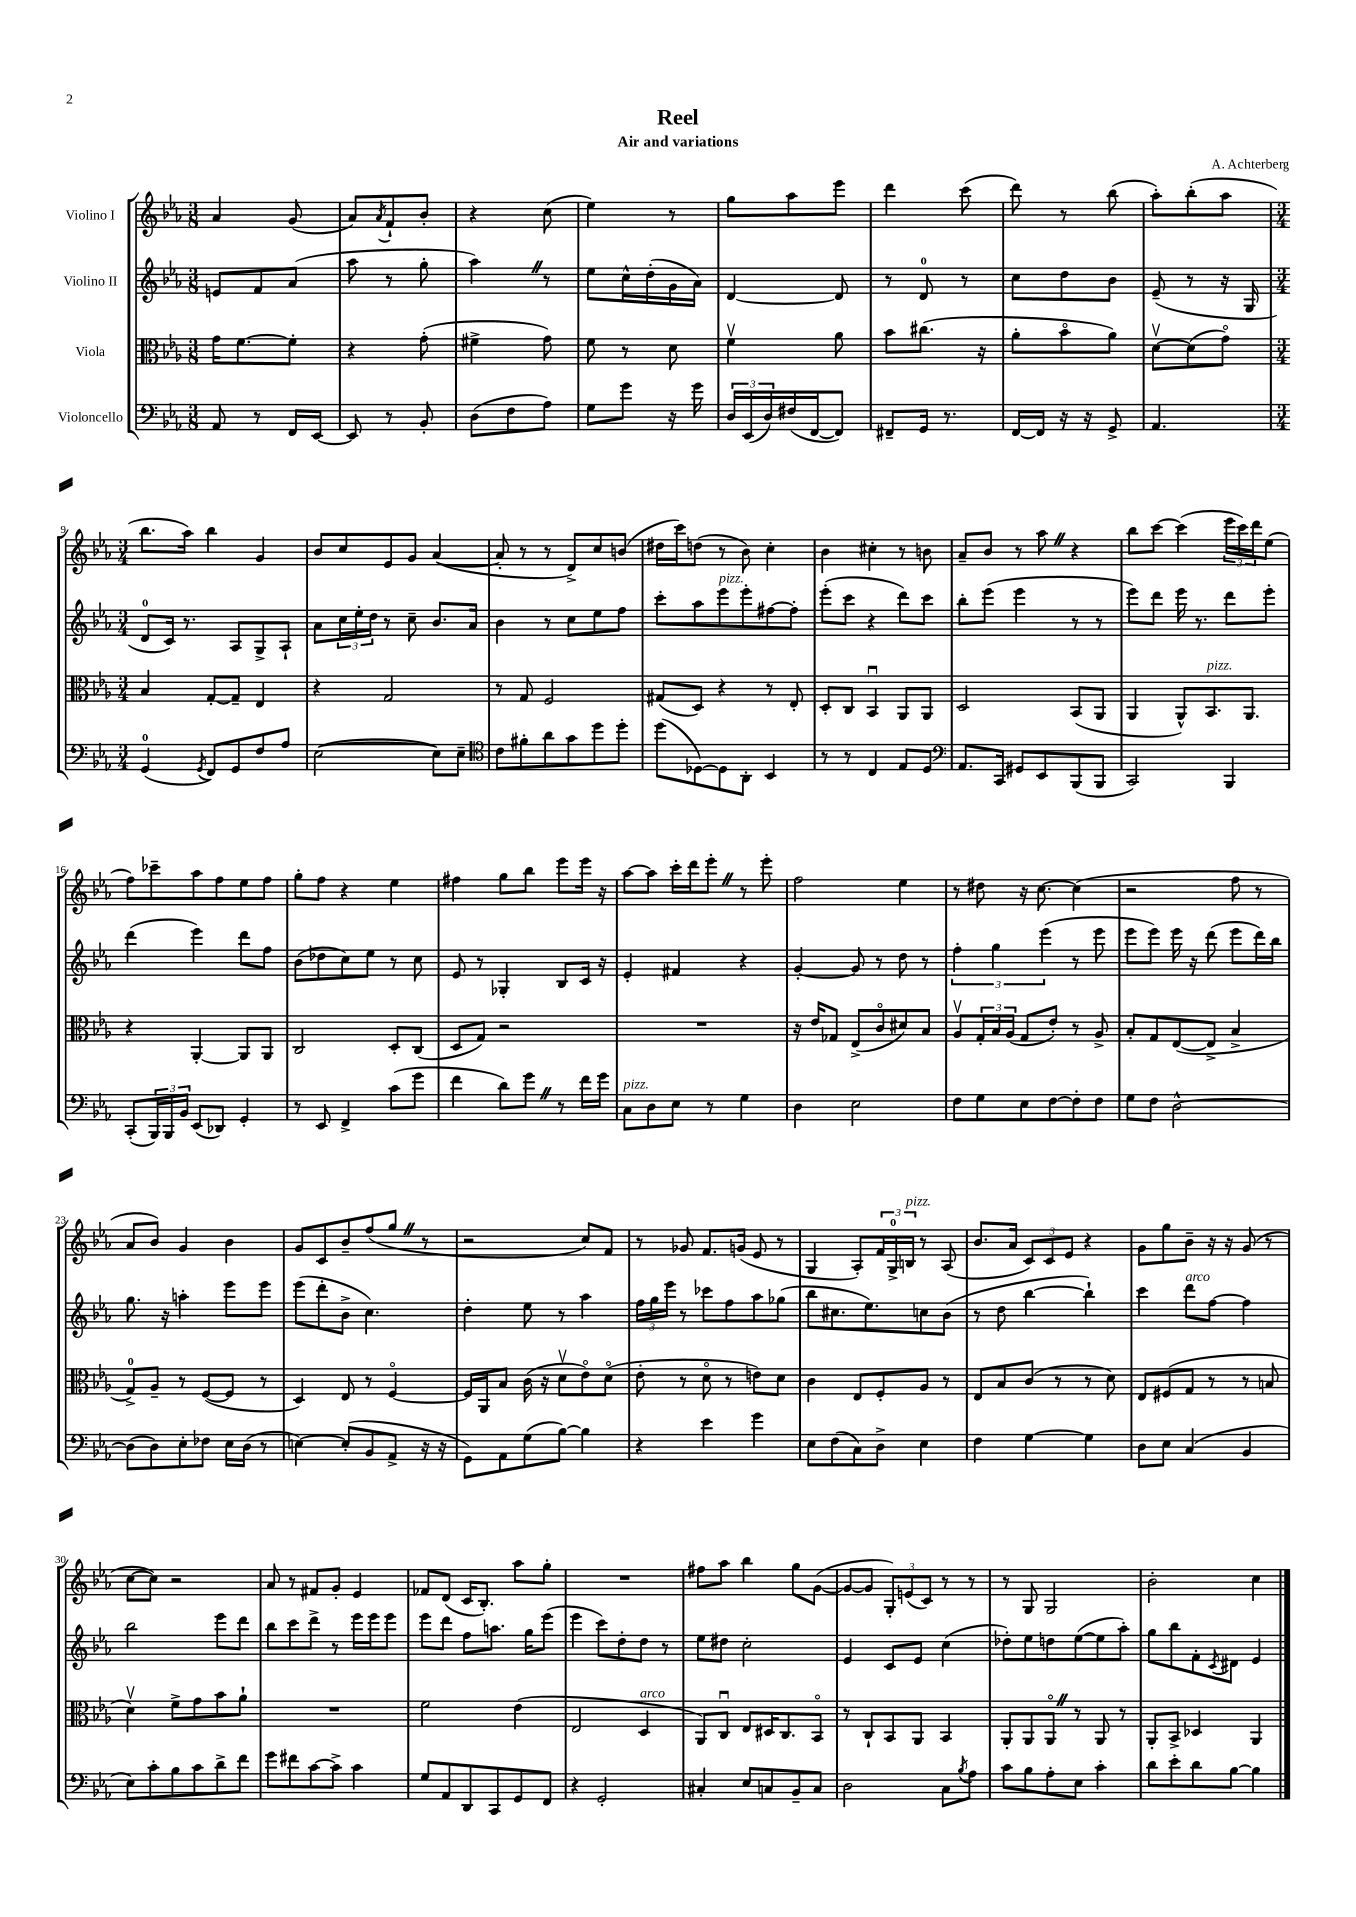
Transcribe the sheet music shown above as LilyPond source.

\header { title = "Reel" composer = "A. Achterberg" subtitle = "Air and variations" }
<<
\new StaffGroup <<
\new Staff = "s0" \with { instrumentName = "Violino I" } {
    \clef treble \key ees \major \numericTimeSignature \time 3/8
    aes'4 g'8( |
    aes'8) \acciaccatura { aes'8 } f'8-! bes'8-. |
    r4 c''8( |
    ees''4) r8 |
    g''8 aes''8 ees'''8 |
    d'''4 c'''8( |
    d'''8) r8 bes''8( |
    aes''8-.) bes''8-.( aes''8 |
    \numericTimeSignature \time 3/4 bes''8. aes''16) bes''4 g'4 |
    bes'8 c''8 ees'8 g'8 aes'4~( |
    aes'8-. r8 r8 d'8->) c''8 b'8( |
    dis''16 c'''16) d''8( r8 bes'8) c''4-. |
    bes'4 cis''4-. r8 b'8 |
    aes'8-- bes'8 r8 aes''8 \once \override BreathingSign.text = \markup { \musicglyph "scripts.caesura.straight" } \breathe r4 |
    bes''8 c'''8~ c'''4( \tuplet 3/2 { ees'''16 c'''16) d'''16 } ees''8( |
    f''8) ces'''8-- aes''8 f''8 ees''8 f''8 |
    g''8-. f''8 r4 ees''4 |
    fis''4 g''8 bes''8 ees'''8 ees'''16 r16 |
    aes''8~ aes''8 c'''16-. d'''16 ees'''8-. \once \override BreathingSign.text = \markup { \musicglyph "scripts.caesura.straight" } \breathe r8 ees'''8-. |
    f''2 ees''4 |
    r8 dis''8 r16 c''8.~ c''4( |
    r2 f''8 r8 |
    aes'8 bes'8) g'4 bes'4 |
    g'8 c'8 bes'8-- f''8( g''8 \once \override BreathingSign.text = \markup { \musicglyph "scripts.caesura.straight" } \breathe r8 |
    r2 c''8) f'8 |
    r8 ges'8 f'8. g'16( ees'8 r8 |
    g4 aes8-.) \tuplet 3/2 { f'16 g16-0-> b16^\markup { \italic "pizz." } } r8 aes8( |
    bes'8. aes'16 \tuplet 3/2 { c'8) c'8 ees'8 } r4 |
    g'8 g''8 bes'8-- r16 r16 g'8( r8 |
    c''8~ c''8) r2 |
    aes'8 r8 fis'8 g'8-. ees'4 |
    fes'8 d'8( c'16 bes8.-.) aes''8 g''8-. |
    R2. |
    fis''8 aes''8 bes''4 g''8 g'8~( |
    g'8~ g'8 \tuplet 3/2 { g8-.) e'8( c'8) } r8 r8 |
    r8 g8 g2 |
    bes'2-. c''4 \bar "|." |
}
\new Staff = "s1" \with { instrumentName = "Violino II" } {
    \clef treble \key ees \major \numericTimeSignature \time 3/8
    e'8 f'8 aes'8( |
    aes''8 r8 g''8-. |
    aes''4) \once \override BreathingSign.text = \markup { \musicglyph "scripts.caesura.straight" } \breathe r8 |
    ees''8 c''16-^ d''16-.( g'16 aes'16) |
    d'4~ d'8 |
    r8 d'8-0 r8 |
    c''8 d''8 bes'8 |
    ees'8--( r8 r16 g16 |
    \numericTimeSignature \time 3/4 d'8-0 c'16) r8. aes8 g8-> aes8-! |
    aes'8 \tuplet 3/2 { c''16 ees''16-. d''16 } r8 c''8-- bes'8. aes'16 |
    bes'4 r8 c''8 ees''8 f''8 |
    c'''8-. aes''8 ees'''8^\markup { \italic "pizz." } ees'''8-. fis''8~ fis''8-. |
    ees'''8-.( c'''8 r4 d'''8) c'''8 |
    bes''8-. ees'''8( ees'''4 r8 r8 |
    ees'''8) d'''8 ees'''16 r8. d'''8 ees'''8-. |
    d'''4( ees'''4) d'''8 f''8 |
    bes'8( des''8 c''8) ees''8 r8 c''8 |
    ees'8 r8 ges4-. bes8 c'16 r16 |
    ees'4-. fis'4 r4 |
    g'4~-. g'8 r8 d''8 r8 |
    \tuplet 3/2 { f''4-. g''4 ees'''4( } r8 ees'''8 |
    ees'''8 ees'''8) ees'''16 r16 d'''8( ees'''8 d'''16) bes''16 |
    g''8. r16 a''4-. ees'''8 ees'''8 |
    ees'''8( d'''8-. bes'8-> c''4.) |
    d''4-. ees''8 r8 aes''4 |
    \tuplet 3/2 { f''16 g''16 ees'''16 } r8 ces'''8 f''8 aes''8 ges''8( |
    bes''8 cis''8. ees''8.) c''8 bes'8( |
    r8 d''8 bes''4~ bes''4-!) |
    c'''4 d'''8^\markup { \italic "arco" } f''8~ f''4 |
    bes''2 ees'''8 d'''8 |
    bes''8 c'''8 d'''8-> r8 ees'''16 ees'''16 ees'''8 |
    ees'''8 d'''8 f''8 a''8. g''16 ees'''8( |
    ees'''4 c'''8) d''8-. d''8 r8 |
    ees''8 dis''8 c''2-. |
    ees'4 c'8 ees'8 c''4( |
    des''8-.) ees''8 d''8 ees''8~( ees''8 aes''8-.) |
    g''8 bes''8 f'8-. \acciaccatura { c'8 } dis'8 ees'4 \bar "|." |
}
\new Staff = "s2" \with { instrumentName = "Viola" } {
    \clef alto \key ees \major \numericTimeSignature \time 3/8
    g'16 f'8.~ f'8-. |
    r4 g'8-.( |
    fis'4-> g'8) |
    f'8 r8 d'8 |
    f'4\upbow aes'8 |
    bes'8 cis''8.( r16 |
    aes'8-. bes'8\flageolet aes'8) |
    d'8~\upbow d'8( g'8\flageolet) |
    \numericTimeSignature \time 3/4 bes4 g8~-. g8-- ees4 |
    r4 g2 |
    r8 g8 f2 |
    gis8( d8) r4 r8 ees8-. |
    d8-. c8 bes,4\downbow aes,8 aes,8 |
    d2 bes,8( aes,8 |
    aes,4 aes,8-^) bes,8.^\markup { \italic "pizz." } aes,8. |
    r4 aes,4~-. aes,8 aes,8 |
    c2 d8-. c8( |
    d8 g8) r2 |
    R2. |
    r16 ees'16 ges8 ees8->( c'8\flageolet dis'8) bes8 |
    aes8\upbow \tuplet 3/2 { g16-. bes16 aes16( } g8 ees'8-.) r8 aes8-> |
    bes8-. g8 ees8~( ees8-> bes4-> |
    g8-0->) aes8-- r8 f8~( f8 r8 |
    d4) ees8 r8 f4~\flageolet |
    f16 aes,16 bes8 c'16( r16 d'8\upbow ees'8\flageolet) d'8\flageolet( |
    ees'8-. r8 d'8\flageolet r8 e'8) d'8 |
    c'4 ees8 f8-. aes8 r8 |
    ees8 bes8 c'8( r8 r8 d'8) |
    ees8 fis8( g8 r8 r8 b8 |
    d'4\upbow) f'8-> g'8 bes'8 aes'8-! |
    R2. |
    f'2 ees'4( |
    ees2 d4^\markup { \italic "arco" } |
    aes,8) c8\downbow ees8 dis16 c8. bes,8\flageolet |
    r8 c8-! bes,8 aes,8 bes,4 |
    aes,8-. aes,8 aes,8\flageolet \once \override BreathingSign.text = \markup { \musicglyph "scripts.caesura.straight" } \breathe r8 aes,8 r8 |
    aes,8-. bes,8-> des4 aes,4 \bar "|." |
}
\new Staff = "s3" \with { instrumentName = "Violoncello" } {
    \clef bass \key ees \major \numericTimeSignature \time 3/8
    aes,8 r8 f,16 ees,16~ |
    ees,8 r8 bes,8-. |
    d8( f8 aes8) |
    g8 g'8 r16 g'16 |
    \tuplet 3/2 { d16 ees,16( d16) } fis16( f,16~ f,8) |
    fis,8-- g,16 r8. |
    f,16~ f,16 r16 r16 g,8-> |
    aes,4. |
    \numericTimeSignature \time 3/4 g,4-0( \acciaccatura { g,8 } f,8) g,8 f8 aes8 |
    ees2~( ees8) ees8-- |
    \clef tenor c'8 fis'8-. aes'8 g'8 d''8 d''8-. |
    d''8( des8~) des8 aes,8-. bes,4 |
    r8 r8 c4 ees8 d8 |
    \clef bass aes,8. c,16 gis,8 ees,8 bes,,8( bes,,8 |
    c,2) bes,,4 |
    c,8-.( \tuplet 3/2 { bes,,16) bes,,16 bes,16 } ees,8( des,8) g,4-. |
    r8 ees,8 f,4-> c'8( g'8 |
    f'4 d'8) g'8 \once \override BreathingSign.text = \markup { \musicglyph "scripts.caesura.straight" } \breathe r8 f'16 g'16 |
    c8^\markup { \italic "pizz." } d8 ees8 r8 g4 |
    d4 ees2 |
    f8 g8 ees8 f8~ f8-. f8 |
    g8 f8 d2~-^ |
    d8( d8) ees8-. fes8 ees16 d16( r8 |
    e4~) e8-.( bes,8 aes,8-> r16 r16 |
    g,8) aes,8 g8( bes8~) bes4 |
    r4 ees'4 g'4 |
    ees8 f8( c8) d8-> ees4 |
    f4 g4~ g4 |
    d8 ees8 c4( bes,4 |
    ees8) c'8-. bes8 c'8 d'8-> f'8 |
    g'8 fis'8 c'8~ c'8-> c'4 |
    g8 aes,8 d,8 c,8 g,8 f,8 |
    r4 g,2-. |
    cis4-. ees8 c8 bes,8-- c8 |
    d2 c8 \acciaccatura { bes8 } aes8 |
    c'8 bes8 aes8-. ees8 c'4-. |
    d'8 ees'8-. d'8 bes8~ bes4 \bar "|." |
}
>>
>>
